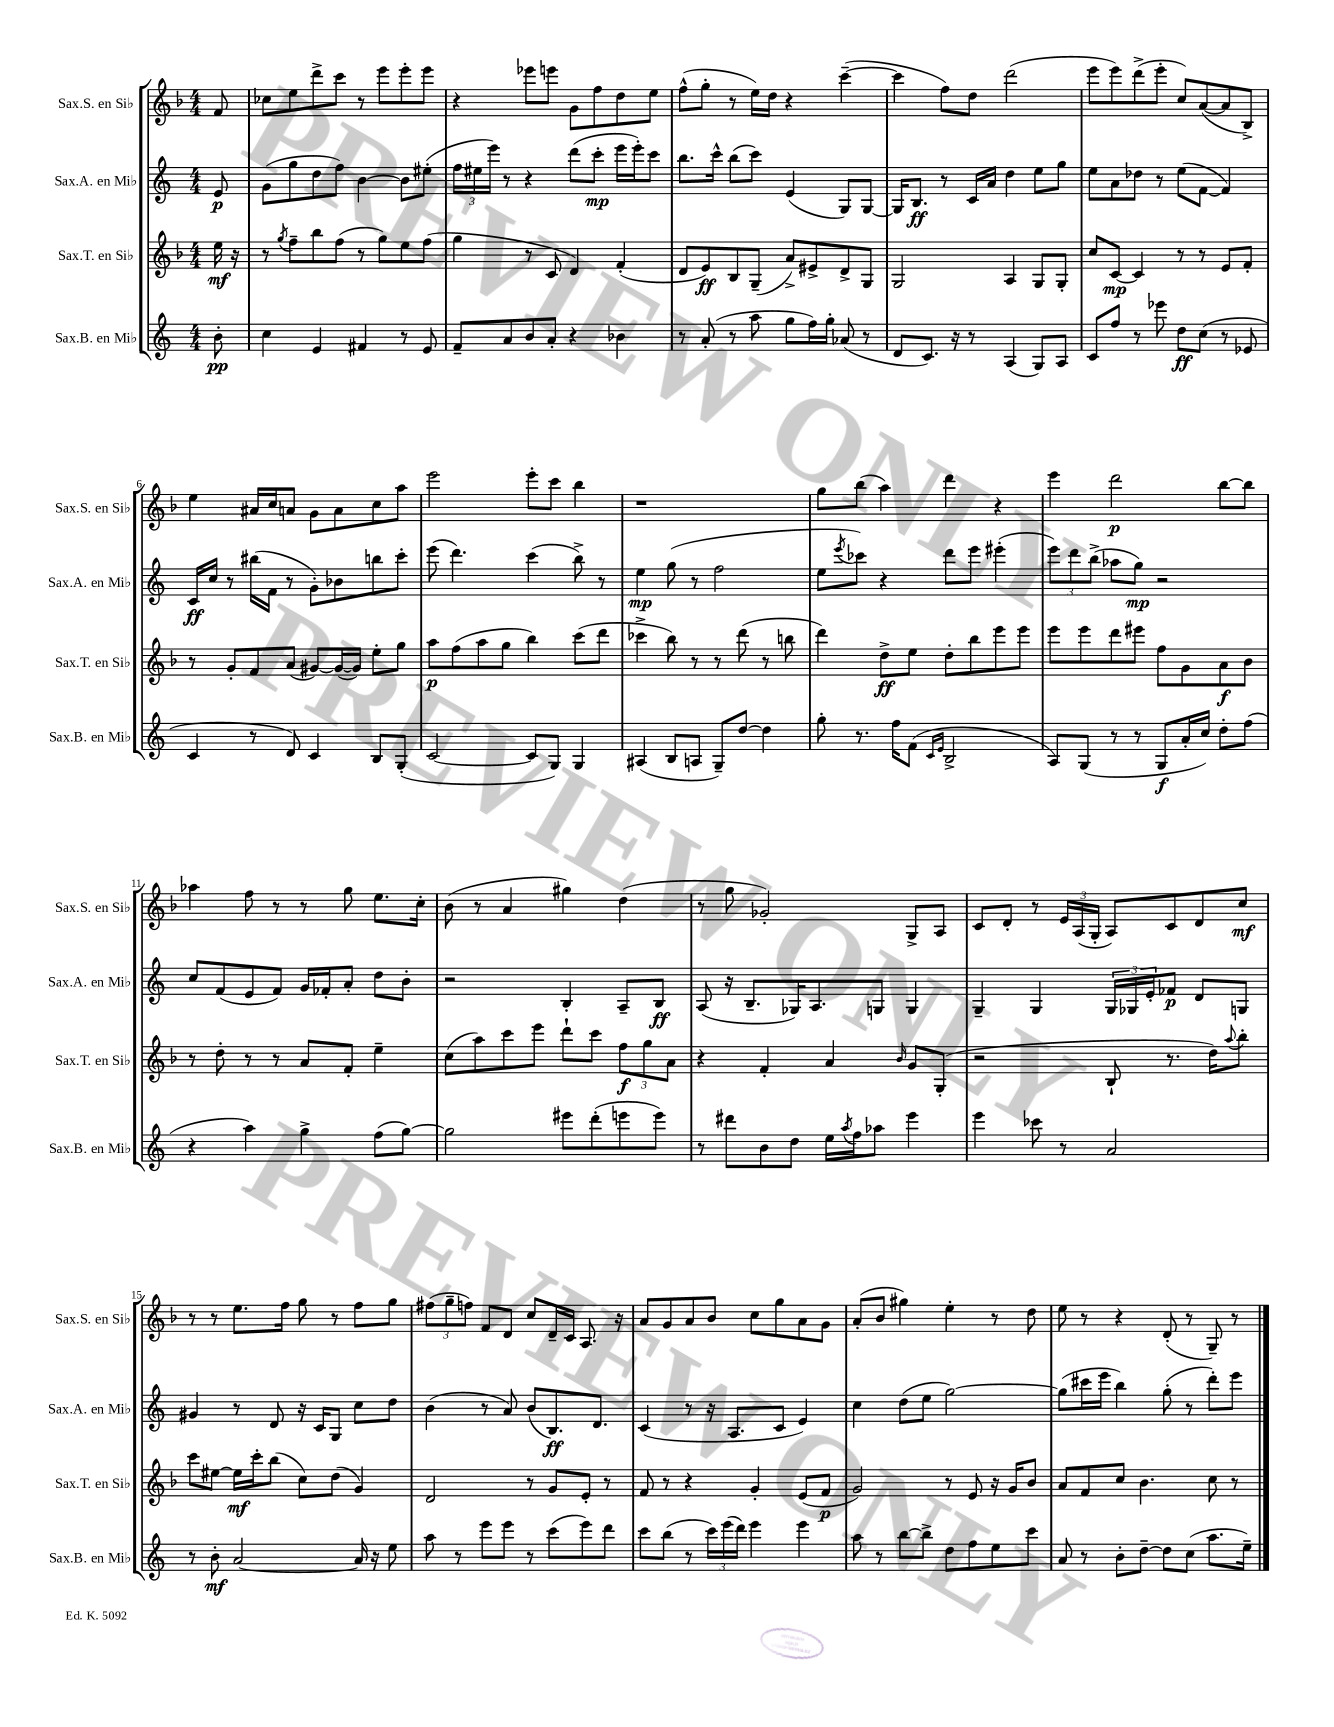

**kern	**dynam	**kern	**dynam	**kern	**dynam	**kern	**dynam
*part4	*part4	*part3	*part3	*part2	*part2	*part1	*part1
*staff4	*staff4	*staff3	*staff3	*staff2	*staff2	*staff1	*staff1
*I"Sax.B. en Mi♭	*	*I"Sax.T. en Si♭	*	*I"Sax.A. en Mi♭	*	*I"Sax.S. en Si♭	*
*I'Sax.B. en Mi♭	*	*I'Sax.T. en Si♭	*	*I'Sax.A. en Mi♭	*	*I'Sax.S. en Si♭	*
*clefG2	*	*clefG2	*	*clefG2	*	*clefG2	*
*k[]	*	*k[b-]	*	*k[]	*	*k[b-]	*
*M4/4	*	*M4/4	*	*M4/4	*	*M4/4	*
=	=	=	=	=	=	=	=
8b'\	pp	16ee\	mf	8e/	p	8f/	.
.	.	16r	.	.	.	.	.
=1	=1	=1	=1	=1	=1	=1	=1
4cc\	.	8r	.	(8g\L	.	8cc-X\L	.
.	.	8qgg/	.	.	.	.	.
.	.	8ff~\L	.	8gg\	.	8ee\	.
4e/	.	8bb-\	.	8dd\	.	8ddd^\	.
.	.	(8ff\J	.	8ff\J)	.	8ccc\J	.
4f#X/	.	8r	.	[4b\	.	8r	.
.	.	8gg\L)	.	.	.	8eee\L	.
8r	.	8ee\	.	8b\L]	.	8eee'\	.
8e/	.	(8ff\J	.	(8ee#X'\J	.	8eee\J	.
=2	=2	=2	=2	=2	=2	=2	=2
8f~/L	.	4gg\	.	24ff\LL	.	4r	.
.	.	.	.	24ee#X\	.	.	.
.	.	.	.	24eee\JJ)	.	.	.
8a/	.	.	.	8r	.	.	.
8b/	.	8r	.	4r	.	8eee-X\L	.
8a'/J	.	8c/	.	.	.	8eeen\J	.
4r	.	4d/)	.	(8ddd\L	.	8g\L	.
.	.	.	.	8ccc'\J	mp	8ff\	.
4b-X\	.	(4f'/	.	16eee\LL	.	8dd\	.
.	.	.	.	16eee'\J)	.	.	.
.	.	.	.	8ccc\J	.	8ee\J	.
=3	=3	=3	=3	=3	=3	=3	=3
8r	.	8d/L	.	8.bb\L	.	(8ff^^\L	.
(8a'/	.	8e/)	ff	.	.	8gg'\J	.
.	.	.	.	16ccc^^\Jk	.	.	.
8r	.	8B-/	.	(8bb\L	.	8r	.
8aa\	.	(8G~/J	.	8ccc\J)	.	16ee\LL)	.
.	.	.	.	.	.	16dd\JJ	.
8gg\L	.	8a^/L)	.	(4e/	.	4r	.
16ff\L)	.	8e#X^/	.	.	.	.	.
16gg'\JJ	.	.	.	.	.	.	.
(8a-X/	.	8d^/	.	8G/L)	.	([4ccc~\	.
8r	.	8G/J	.	[8G/J	.	.	.
=4	=4	=4	=4	=4	=4	=4	=4
8d/L	.	2G/	.	16G/KL]	.	4ccc\]	.
.	.	.	.	8.B/J	ff	.	.
8.c/J)	.	.	.	.	.	.	.
.	.	.	.	8r	.	8ff\L)	.
16r	.	.	.	.	.	.	.
8r	.	.	.	16c/LL	.	8dd\J	.
.	.	.	.	16a/JJ	.	.	.
(4A/	.	4A/	.	4dd\	.	(2ddd\	.
8G/L)	.	8G/L	.	8ee\L	.	.	.
8A/J	.	8G'/J	.	8gg\J	.	.	.
=5	=5	=5	=5	=5	=5	=5	=5
8c/L	.	8cc/L	.	8ee\L	.	8eee\L	.
8ff/J	.	[8c/J	mp	8a\	.	8eee\)	.
8r	.	4c/]	.	8dd-X\J	.	(8ddd^\	.
8eee-X\	.	.	.	8r	.	8eee'\J	.
8dd\L	ff	8r	.	(8ee\L	.	8cc/L)	.
(8cc\J	.	8r	.	[8f\J	.	([8a/	.
8r	.	8e/L	.	4f/])	.	8a/]	.
8e-X/	.	8f'/J	.	.	.	8B-^/J)	.
!!LO:LB:g=z
=6	=6	=6	=6	=6	=6	=6	=6
4c/	.	8r	.	16c/LL	ff	4ee\	.
.	.	.	.	16cc/JJ	.	.	.
.	.	8g'/L	.	8r	.	.	.
8r	.	8f/	.	(16bb#X\LL	.	16a#X/LL	.
.	.	.	.	16f\JJ	.	16cc/J	.
8d/)	.	(8a/J	.	8r	.	8an/J	.
4c/	.	[8g#X/L)	.	8g'\L)	.	8g\L	.
.	.	(16g#/L_	.	8b-X\	.	8a\	.
.	.	16g#/JJ])	.	.	.	.	.
8B/L	.	8ee'\L	.	8bbn\	.	8cc\	.
(8G'/J	.	8gg\J	.	8ccc'\J	.	8aa\J	.
=7	=7	=7	=7	=7	=7	=7	=7
[2c/	.	8aa\L	p	(8eee\	.	2eee\	.
.	.	(8ff\	.	4.ddd\)	.	.	.
.	.	8aa\	.	.	.	.	.
.	.	8gg\J	.	.	.	.	.
8c/L]	.	4bb-\)	.	(4ccc\	.	8eee'\L	.
8G/J)	.	.	.	.	.	8ccc\J	.
4G/	.	(8ccc\L	.	8bb^\)	.	4bb-\	.
.	.	8ddd\J	.	8r	.	.	.
=8	=8	=8	=8	=8	=8	=8	=8
(4A#X/	.	4ccc-X^\	.	4ee\	mp	1r	.
8B/L	.	8bb-\)	.	(8gg\	.	.	.
8An/J	.	8r	.	8r	.	.	.
8G~/L)	.	8r	.	2ff\	.	.	.
[8dd/J	.	(8ddd\	.	.	.	.	.
4dd\]	.	8r	.	.	.	.	.
.	.	8bbn\	.	.	.	.	.
=9	=9	=9	=9	=9	=9	=9	=9
8gg'\	.	4ddd\)	.	8ee\L	.	8gg\L	.
.	.	.	.	8qeee/	.	.	.
8.r	.	.	.	8ccc-X\J)	.	(8bb-\J	.
.	.	8dd^\L	ff	4r	.	4aa\)	.
16ff\KL	.	.	.	.	.	.	.
(8f\J	.	8ee\J	.	.	.	.	.
16qqc/LL	.	.	.	.	.	.	.
16qqe/JJ	.	.	.	.	.	.	.
2B^/	.	8dd'\L	.	8ddd\L	.	4ddd\	.
.	.	8bb-\	.	8eee\J	.	.	.
.	.	8eee\	.	(4eee#X'\	.	4r	.
.	.	8eee\J	.	.	.	.	.
=10	=10	=10	=10	=10	=10	=10	=10
8A/L)	.	8eee\L	.	12eee\L)	.	4eee\	.
.	.	.	.	12ddd\	.	.	.
(8G/J	.	8eee\	.	.	.	.	.
.	.	.	.	(12bb^\J	.	.	.
8r	.	8ddd\	.	8aa-X\L	.	2ddd\	p
8r	.	8eee#X\J	.	8gg\J)	mp	.	.
8G/L	f	8ff\L	.	2r	.	.	.
16a'/L	.	8g\	.	.	.	.	.
16cc/JJ)	.	.	.	.	.	.	.
8dd'\L	.	8a\	f	.	.	[8bb-\L	.
(8ff\J	.	8b-\J	.	.	.	8bb-\J]	.
!!LO:LB:g=z
=11	=11	=11	=11	=11	=11	=11	=11
4r	.	8r	.	8cc/L	.	4aa-X\	.
.	.	8dd'\	.	(8f/	.	.	.
4aa\)	.	8r	.	8e/	.	8ff\	.
.	.	8r	.	8f/J)	.	8r	.
4gg^\	.	8a/L	.	16g/LL	.	8r	.
.	.	.	.	16f-X'/J	.	.	.
.	.	8f'/J	.	8a'/J	.	8gg\	.
(8ff\L	.	4ee~\	.	8dd\L	.	8.ee\L	.
[8gg\J)	.	.	.	8b'\J	.	.	.
.	.	.	.	.	.	16cc'\Jk	.
=12	=12	=12	=12	=12	=12	=12	=12
2gg\]	.	(8cc\L	.	2r	.	(8b-\	.
.	.	8aa\)	.	.	.	8r	.
.	.	8ccc\	.	.	.	4a/	.
.	.	8eee\J	.	.	.	.	.
8eee#X\L	.	8ddd`\L	.	4B'/	.	4gg#X\)	.
(8ddd'\	.	8ccc\J	.	.	.	.	.
8eeen\	.	12ff\L	f	8A~/L	.	(4dd\	.
.	.	12gg\	.	.	.	.	.
8eee\J)	.	.	.	8B/J	ff	.	.
.	.	12a\J	.	.	.	.	.
=13	=13	=13	=13	=13	=13	=13	=13
8r	.	4r	.	(8A/	.	8r	.
8ddd#X\L	.	.	.	16r	.	8gg\	.
.	.	.	.	8.B~/L	.	.	.
8b\	.	4f'/	.	.	.	2g-X'/)	.
8dd\J	.	.	.	16G-X/K)	.	.	.
.	.	.	.	8.A/	.	.	.
16ee\LL	.	4a/	.	.	.	.	.
8qaa/	.	.	.	.	.	.	.
16ff\J	.	.	.	.	.	.	.
8aa-X\J	.	.	.	8Gn/J	.	.	.
.	.	16qqb-/	.	.	.	.	.
4eee\	.	8g/L	.	4G/	.	8G^/L	.
.	.	(8G'/J	.	.	.	8A/J	.
=14	=14	=14	=14	=14	=14	=14	=14
4eee\	.	2r	.	4G~/	.	8c/L	.
.	.	.	.	.	.	8d'/J	.
8ccc-X\	.	.	.	4G/	.	8r	.
8r	.	.	.	.	.	24e/LL	.
.	.	.	.	.	.	(24A/	.
.	.	.	.	.	.	24G'/JJ	.
2a/	.	8B-`/	.	24G/LL	.	8A/L)	.
.	.	.	.	24G-X/	.	.	.
.	.	.	.	24e'/J	.	.	.
.	.	8.r	.	8f-X/J	p	8c/	.
.	.	.	.	8d/L	.	8d/	.
.	.	16dd\KL)	.	.	.	.	.
.	.	8qqaa/	.	.	.	.	.
.	.	8bb-'\J	.	8Gn/J	.	8cc/J	mf
!!LO:LB:g=z
=15	=15	=15	=15	=15	=15	=15	=15
8r	.	8ccc\L	.	4g#X/	.	8r	.
8b'\	mf	[8ee#X\J	.	.	.	8r	.
[2a/	.	16ee#\LL]	mf	8r	.	8.ee\L	.
.	.	16ccc'\J	.	.	.	.	.
.	.	(8bb-\J	.	8d/	.	.	.
.	.	.	.	.	.	16ff\Jk	.
.	.	8cc\L)	.	16r	.	8gg\	.
.	.	.	.	16c/KL	.	.	.
.	.	(8dd\J	.	8G/J	.	8r	.
16a/]	.	4g/)	.	8cc\L	.	8ff\L	.
16r	.	.	.	.	.	.	.
8ee\	.	.	.	8dd\J	.	8gg\J	.
=16	=16	=16	=16	=16	=16	=16	=16
8aa\	.	2d/	.	(4b\	.	(12ff#X\L	.
.	.	.	.	.	.	12gg~\	.
8r	.	.	.	.	.	.	.
.	.	.	.	.	.	12ffn\J)	.
8eee\L	.	.	.	8r	.	8f/L	.
8eee\J	.	.	.	8a/)	.	8d/J	.
8r	.	8r	.	(8b/L	.	8cc/L	.
(8ccc\L	.	8g/L	.	8.B/)	ff	16d~/L	.
.	.	.	.	.	.	16c/JJ	.
8eee\)	.	8e'/J	.	.	.	8.A/	.
.	.	.	.	8.d/J	.	.	.
8ddd\J	.	8r	.	.	.	.	.
.	.	.	.	.	.	16r	.
=17	=17	=17	=17	=17	=17	=17	=17
8ccc\L	.	8f/	.	(4c/	.	8a/L	.
(8bb\J	.	8r	.	.	.	8g/	.
8r	.	4r	.	8r	.	8a/	.
24ccc\LL)	.	.	.	16r	.	8b-/J	.
(24eee\	.	.	.	.	.	.	.
.	.	.	.	8.A/L	.	.	.
24ddd\JJ)	.	.	.	.	.	.	.
4eee\	.	4g'/	.	.	.	8cc\L	.
.	.	.	.	8c/J	.	8gg\	.
4eee\	.	(8e/L	.	4e/)	.	8a\	.
.	.	8f/J	p	.	.	8g\J	.
=18	=18	=18	=18	=18	=18	=18	=18
8aa\	.	2g/)	.	4cc\	.	(8a'/L	.
8r	.	.	.	.	.	8b-/J	.
[8bb\L	.	.	.	(8dd\L	.	4gg#X\)	.
8bb^\J]	.	.	.	8ee\J	.	.	.
8dd\L	.	8r	.	[2gg\)	.	4ee'\	.
8ff\	.	8e/	.	.	.	.	.
8ee\	.	16r	.	.	.	8r	.
.	.	16g/KL	.	.	.	.	.
8ccc\J	.	8b-/J	.	.	.	8dd\	.
=19	=19	=19	=19	=19	=19	=19	=19
8a/	.	8a/L	.	(8gg\L]	.	8ee\	.
8r	.	8f/	.	16ccc#X\L	.	8r	.
.	.	.	.	16eee\JJ	.	.	.
8b'\L	.	8cc/J	.	4bb\)	.	4r	.
[8dd~\J	.	4.b-\	.	.	.	.	.
8dd\L]	.	.	.	(8gg'\	.	(8d'/	.
(8cc\J	.	.	.	8r	.	8r	.
8.aa\L	.	8cc\	.	8ddd'\L)	.	8G~/)	.
.	.	8r	.	8eee\J	.	8r	.
16ee~\Jk)	.	.	.	.	.	.	.
==	==	==	==	==	==	==	==
*-	*-	*-	*-	*-	*-	*-	*-
